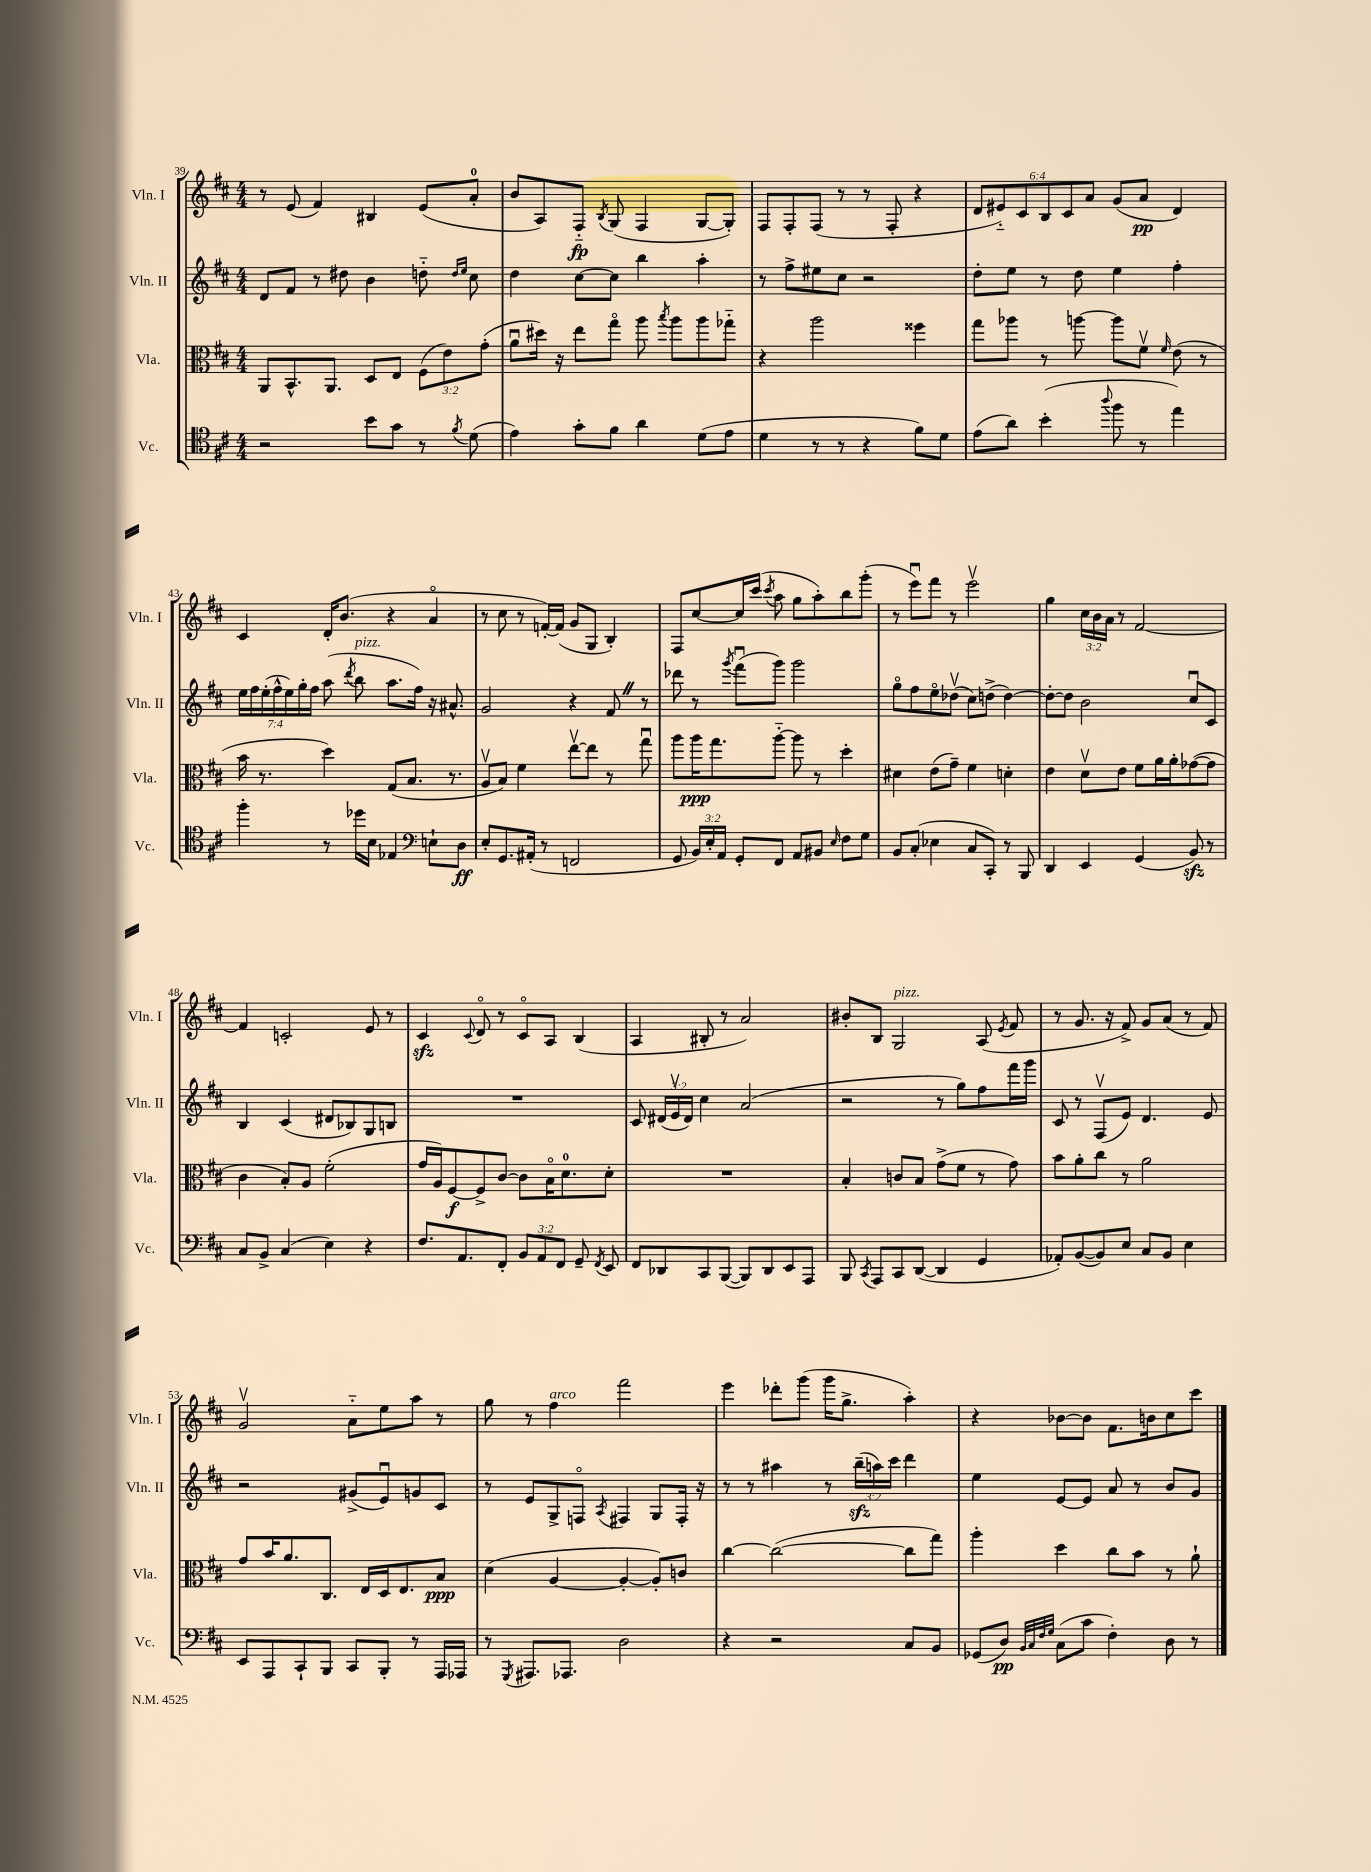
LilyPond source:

<<
\new StaffGroup <<
\new Staff = "s0" \with { instrumentName = "Vln. I" shortInstrumentName = "Vln. I" } {
    \clef treble \key d \major \numericTimeSignature \time 4/4 \override Staff.TupletNumber.text = #tuplet-number::calc-fraction-text
    \autoBeamOff r8 e'8( fis'4) bis4 e'8[( a'8]-0-. |
    b'8[ a8) fis8]-_\fp \acciaccatura { b8 } g8( fis4 g8[~ g8]-.) |
    fis8[ fis8-. fis8]( r8 r8 fis8-. r4 |
    \tuplet 6/4 { d'8[ eis'8-_) cis'8 b8 cis'8 a'8] } g'8[( a'8]\pp d'4) |
    cis'4 d'16[-. b'8.]( r4 a'4\flageolet |
    r8 cis''8 r8 f'16[~-.) f'16]( g'8[ g8] b4-.) |
    fis8[ cis''8~ cis''16 cis'''16]( \acciaccatura { cis'''8 } a''8 g''8[ a''8-.) b''8 g'''8]-.( |
    r8 e'''8[\downbow) fis'''8] r8 e'''2\upbow |
    g''4 \tuplet 3/2 { cis''16[ b'16 a'16] } r8 fis'2~ |
    fis'4 c'2-. e'8 r8 |
    cis'4\sfz \appoggiatura { cis'8 } d'8\flageolet r8 cis'8[\flageolet a8] b4( |
    a4 bis8-. r8 a'2) |
    bis'8[-. b8] g2^\markup { \italic "pizz." } a8( \acciaccatura { e'8 } fis'8 |
    r8 g'8. r16 fis'8->) g'8[ a'8]( r8 fis'8) |
    g'2\upbow a'8[-_ e''8 a''8] r8 |
    g''8 r8 fis''4^\markup { \italic "arco" } fis'''2 |
    e'''4 des'''8[-. g'''8]( g'''16[ g''8.]-> a''4-.) |
    r4 bes'8[~ bes'8] fis'8.[ b'16 cis''8 cis'''8] \bar "|." |
}
\new Staff = "s1" \with { instrumentName = "Vln. II" shortInstrumentName = "Vln. II" } {
    \clef treble \key d \major \numericTimeSignature \time 4/4 \override Staff.TupletNumber.text = #tuplet-number::calc-fraction-text
    \autoBeamOff d'8[ fis'8] r8 dis''8 b'4 d''8-_ \grace { d''16[ e''16] } cis''8 |
    d''4 cis''8[~ cis''8] b''4 a''4-. |
    r8 fis''8[-> eis''8 cis''8] r2 |
    d''8[-. e''8] r8 d''8 e''4 fis''4-. |
    \tuplet 7/4 { e''16[ fis''16 e''16-.( fis''16-^ e''16) g''16-. fis''16] } a''8( \acciaccatura { d'''8 } b''8^\markup { \italic "pizz." } a''8.[ fis''16]) r16 ais'8.-^ |
    g'2 r4 fis'8 \once \override BreathingSign.text = \markup { \musicglyph "scripts.caesura.straight" } \breathe r8 |
    des'''8 r8 \acciaccatura { g'''8 } fis'''8[\downbow( g'''8]) g'''2 |
    g''8[\flageolet fis''8 e''8\flageolet des''8]\upbow( cis''8[) d''8]->( d''4~) |
    d''8[~-. d''8] b'2 cis''8[\downbow cis'8] |
    b4 cis'4( dis'8[ bes8) g8 b8] |
    R1 |
    cis'8 \tuplet 3/2 { dis'16[( e'16\upbow dis'16]) } cis''4 a'2( |
    r2 r8 g''8[) fis''8 fis'''16 g'''16] |
    cis'8 r8 fis8[\upbow( e'8]) d'4. e'8 |
    r2 gis'8[->( e'8\downbow) g'8 cis'8] |
    r8 e'8[ g8-> f8]\flageolet \acciaccatura { a8 } fis4 g8[ fis16]-. r16 |
    r8 r8 ais''4 r8 \tuplet 3/2 { b''16[--\sfz( a''16) cis'''16] } d'''4 |
    e''4 e'8[~ e'8] a'8 r8 b'8[ g'8] \bar "|." |
}
\new Staff = "s2" \with { instrumentName = "Vla." shortInstrumentName = "Vla." } {
    \clef alto \key d \major \numericTimeSignature \time 4/4 \override Staff.TupletNumber.text = #tuplet-number::calc-fraction-text
    \autoBeamOff a,8[ b,8.-^ a,8.] d8[ e8] \tuplet 3/2 { fis8[( e'8) g'8]-.( } |
    a'8[\downbow dis''16]) r16 e''8[ g''8]\flageolet a''8 \acciaccatura { b''8 } a''8[ a''8 ges''8]-_ |
    r4 a''2 fisis''4 |
    g''8[ aes''8] r8 a''8~ a''8[ fis'8]\upbow \grace { fis'16 } e'8( r8 |
    b'16 r8. d''4) g8[( b8.] r8. |
    a8[\upbow b8]) fis'4 e''8[~\upbow e''8] r8 g''8\downbow |
    a''8[ a''16\ppp g''8. a''8]~-_ a''8 r8 d''4-. |
    dis'4 e'8[( g'8]--) fis'4 d'4-. |
    e'4 d'8[\upbow e'8] fis'8[ a'16 a'16-. ges'8~( ges'8] |
    cis'4 b8[-.) a8] fis'2-.( |
    g'16[ a16) fis8~\f fis8-> cis'8]~ cis'8[ b16\flageolet d'8.-0 d'8]-. |
    R1 |
    b4-. c'8[ b8] g'8[->( fis'8] r8 g'8) |
    b'8[ a'8-. cis''8] r8 a'2 |
    g'8[ b'16 a'8. cis8.] e16[ d16 e8. b8]\ppp |
    d'4( a4~ a4~-. a8[-.) c'8] |
    cis''4~ cis''2~( cis''8[ g''8]) |
    a''4-. d''4 cis''8[ b'8] r8 a'8-! \bar "|." |
}
\new Staff = "s3" \with { instrumentName = "Vc." shortInstrumentName = "Vc." } {
    \clef tenor \key d \major \numericTimeSignature \time 4/4 \override Staff.TupletNumber.text = #tuplet-number::calc-fraction-text
    \autoBeamOff r2 b'8[ g'8] r8 \acciaccatura { fis'8 } d'8( |
    e'4) g'8[-. fis'8] a'4 d'8[( e'8] |
    d'4 r8 r8 r4 fis'8[) d'8] |
    e'8[( a'8]) b'4-.( \appoggiatura { a''8 } fis''8 r8 e''4) |
    fis''4-. r8 des''16[ b16] ees4 \clef bass e8[-! d8]\ff |
    e8[-. g,8. ais,16]-.( r8 f,2 |
    g,8 \tuplet 3/2 { b,16[) e16-. a,16] } g,8[-. fis,8] a,8[ bis,8] \grace { e16 } fis8[ g8] |
    b,8[ cis8]-.( ees4 cis8[ cis,8]-.) r8 b,,8 |
    d,4 e,4 g,4( b,8\sfz) r8 |
    cis8[ b,8]-> cis4( e4) r4 |
    fis8.[ a,8. fis,8]-. \tuplet 3/2 { b,8[ a,8 fis,8] } g,8-- \acciaccatura { fis,8 } e,8 |
    fis,8[ des,8 cis,8 b,,8]~( b,,8[) des,8 e,8 a,,8] |
    b,,8 \acciaccatura { cis,8 } a,,8[ cis,8 d,8]~( d,4 g,4 |
    aes,8[-.) b,8~( b,8) e8] cis8[ b,8] e4 |
    e,8[ a,,8 cis,8-! b,,8] cis,8[ b,,8]-. r8 a,,16[ aes,,16] |
    r8 \acciaccatura { g,,8 } ais,,8.[ aes,,8.] d2 |
    r4 r2 cis8[ b,8] |
    ges,8[( d8]\pp) \grace { b,32[ cis32 fis32 g32] } cis8[( cis'8] fis4-.) d8 r8 \bar "|." |
}
>>
>>
\layout { \context { \Score currentBarNumber = #39 } }
